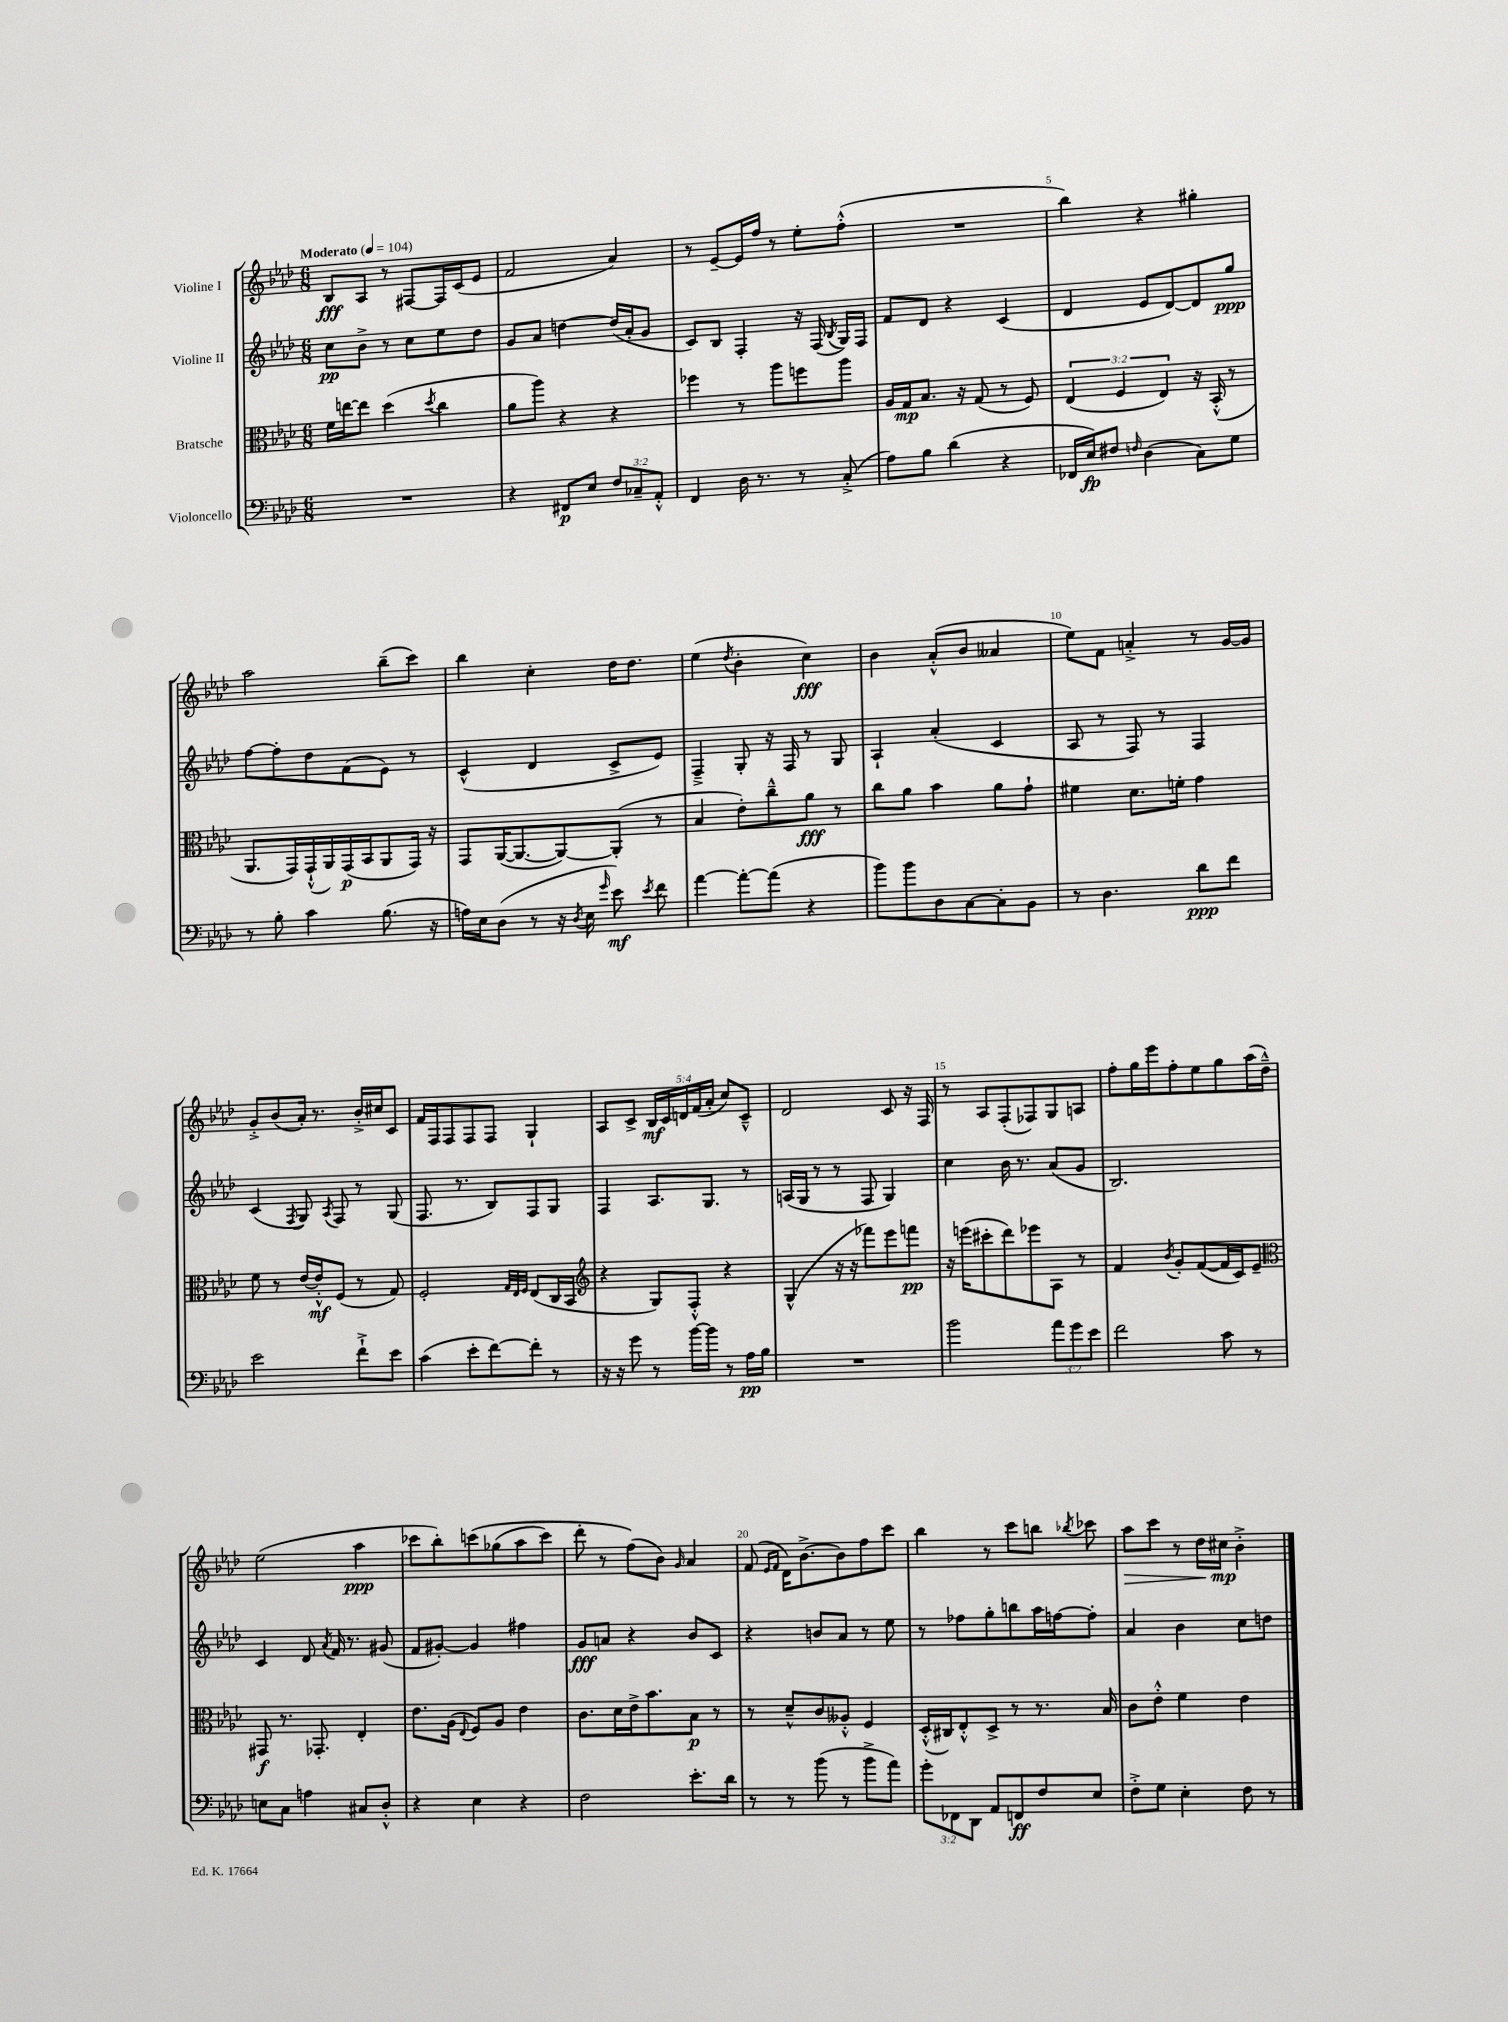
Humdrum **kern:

**kern	**kern	**kern	**kern
*staff4	*staff3	*staff2	*staff1
*clefF4	*clefC3	*clefG2	*clefG2
*k[b-e-a-d-]	*k[b-e-a-d-]	*k[b-e-a-d-]	*k[b-e-a-d-]
*M6/8	*M6/8	*M6/8	*M6/8
*MM104	*MM104	*MM104	*MM104
2.r	16f	8cc	8B-
.	[16ee	.	.
.	8ee]	8b-^	8A-
.	(4dd-	8r	8r
.	.	8cc	[8F#
.	8qdd-	.	.
.	4cc	8ee-	16F#]
.	.	.	(16c
.	.	8dd-	8e-
=	=	=	=
4r	8a-	8g	2f
.	8aa-)	8a-	.
8FF#	4r	[4dd	.
8E-	.	.	.
12F	4r	(16dd]	4a-)
.	.	16a-'	.
12C-~	.	.	.
.	.	8g	.
12AA-'^^	.	.	.
=	=	=	=
4FF	4ff-	8c)	8r
.	.	8B-	[8e-~
16D-	8r	4F'	16e-]
8.r	.	.	16ff
.	8aa-	.	8r
8r	8ff	16r	8ee-'
.	.	(16F	.
.	.	8qB-	.
(8C'^	8aa-	16G)	(8ff'^^
.	.	16F	.
=	=	=	=
8A-)	16A-	8f	2.r
.	16G	.	.
8B-	8.B-	8d-	.
(4d-	.	4r	.
.	16r	.	.
.	(8G	.	.
4r	8r	(4c	.
.	8F)	.	.
=	=	=	=
16FF-	(6E-	4d-	4bb-)
16E-)	.	.	.
8F#	.	.	.
.	6F	.	.
16qqF	.	.	.
(4D-	.	8e-	4r
.	6E-)	.	.
.	.	[8d-)	.
8C)	16r	8d-]	4gg#'
.	(16BB-'^^	.	.
8G	8r	8gg	.
=	=	=	=
8r	8.AA-	[8ff	2aa-
8B-'	.	8ff']	.
.	16GG)	.	.
4c	(16GG`^^	8dd-	.
.	16AA-)	.	.
.	(16GG	(8f	.
.	16BB-	.	.
(8.B-	8AA-	8e-)	(8bb-~
.	16GG)	8r	8ccc)
16r	16r	.	.
=	=	=	=
16A)	8GG	(4c^^	4bb-
16E-	.	.	.
(8D-	([16AA-	.	.
.	8.AA-_	.	.
8r	.	4d-	4cc'
16r	8AA-_)	.	.
8qD-	.	.	.
16E-	.	.	.
16qqg	.	.	.
8e-)	(8AA-']	8c^	16dd-
.	.	.	8.dd-
8qe-	.	.	.
8f	8r	8e-)	.
=	=	=	=
[4a-	4B-	4F~^	(4ee-
.	.	.	8qdd-
8a-'_	8e-')	8G'	4b-'
(8a-]	8cc~^^	16r	.
.	.	16F	.
4r	8a-	8r	4cc)
.	8r	8G	.
=	=	=	=
8b-)	8cc	4A-`	4b-
8b-	8a-	.	.
8D-	4b-	(4a-'	(8a-'^^
[8C	.	.	8b-
8C']	8a-	4c	4a--
8BB-	8g`	.	.
=	=	=	=
8r	4f#	8A-	8ee-)
4.D-	.	8r	8f
.	8.d-	8F)	4a'^
.	.	8r	.
.	16f'	.	.
8d-	4g	4F	8r
8f	.	.	[16g
.	.	.	16g]
=	=	=	=
2e-	8f	(4c	8g'^
.	8r	.	(8b-
.	.	8qF	.
.	[16e-	8G)	16a-')
.	16e-'^^]	.	8.r
.	.	8qA-	.
.	(8F	8F	.
8f`^	8r	8r	16b-'^
.	.	.	16cc#
8e-	8G)	(8G	8c
=	=	=	=
(4c	2F'	8.F	16f
.	.	.	16F
.	.	.	8F
.	.	8.r	.
8e-'	.	.	8F
[8f)	.	8B-)	8F
.	32qqG	.	.
.	32qqE-	.	.
.	32qqF	.	.
8f']	(8E-	8F	4G`
8r	16C	8G	.
.	16BB-	.	.
=	=	=	=
*	*clefG2	*	*
16r	4r	4F	8A-
16r	.	.	.
8g	.	.	8c^
8r	8G)	8.A-	20B-
.	.	.	20c
.	.	.	20d
[16b-	8F'^^	.	.
.	.	.	(20f
16b-]	.	8.G	.
.	.	.	20a-'
8r	4r	.	8cc)
16A-	.	8r	8c~^^
16B-	.	.	.
=	=	=	=
2.r	(4G^^	(16A	2d-
.	.	16G	.
.	.	8r	.
.	16r	8r	.
.	16r	.	.
.	8fff-)	8F	.
.	8eee-	4G)	8c
.	8fff	.	16r
.	.	.	16F
=	=	=	=
2b-	16r	4cc	8r
.	(16eee	.	.
.	8ccc#'	.	8A-
.	8ddd-)	16b-	(8F'
.	.	8.r	.
.	8eee-	.	8F-)
12a-	8A-	(8a-	8G
12g	.	.	.
.	8r	8g	8A
12e-	.	.	.
=	=	=	=
2f	4f	2.B-)	8ff'
.	.	.	16gg
.	.	.	16eee-
.	8qb-	.	.
.	8g'	.	8ff'
.	([8f	.	8ee-
8c	16f]	.	8gg
.	16c)	.	.
8r	8e-~	.	(16aa-
.	.	.	16dd-~^^)
=	=	=	=
*	*clefC3	*	*
8E	8GG#	4c	(2ee-
8C	8.r	.	.
4A	.	8d-	.
.	8.GG-'	.	.
.	.	8qa-	.
.	.	16f	.
.	.	8.r	.
8C#	4E-'	.	4aa-
8D-'^^	.	(8g#	.
=	=	=	=
4r	8.e-	8f	8ccc-
.	.	[8g#')	8bb-')
.	(16A-	.	.
.	8qqE-	.	.
4E-	8F)	4g#]	&(8ccc
.	8A-	.	(8gg-
4r	4e-	4ff#	8aa-
.	.	.	8ccc)
=	=	=	=
2F	8.c	8g	8ddd-'
.	.	8a	8r
.	16d-	.	.
.	16e-^	4r	(8ff&)
.	8.b-	.	.
.	.	.	8b-)
.	.	.	16qqg
8.e-'	8B-	8b-	4a-
.	8r	8c	.
16d-	.	.	.
=	=	=	=
8r	8r	4r	(8f
.	.	.	16qqe-
.	.	.	16qqf
8r	8d-~^^	.	16d-)
.	.	.	[8.b-^
(8b-	8c	8b	.
8r	8A--'^^	8a-	8b-]
8b-^	4F	8r	8ff
8a-)	.	8ee-	8ccc
=	=	=	=
12g'	(16D-'^^	8r	4bb-
.	16C#)	.	.
12FF-	.	.	.
.	8E-'^^	8ff-	.
12DD-	.	.	.
8AA-	8D-^	8gg'	8r
8FF	8r	8bb	8ccc
8F	8.r	16aa-	8bb
.	.	[16ff	.
.	.	.	8qbb-
8E-	.	8ff']	8ccc-
.	16B-	.	.
=	=	=	=
8F'^	8c	4a-	8aa-
8G	8e-'^^	.	8ccc
4E-'	4f	4b-	8r
.	.	.	16dd-
.	.	.	16cc#
8F	4e-	8cc	4b-'^
8r	.	8dd	.
==	==	==	==
*-	*-	*-	*-
